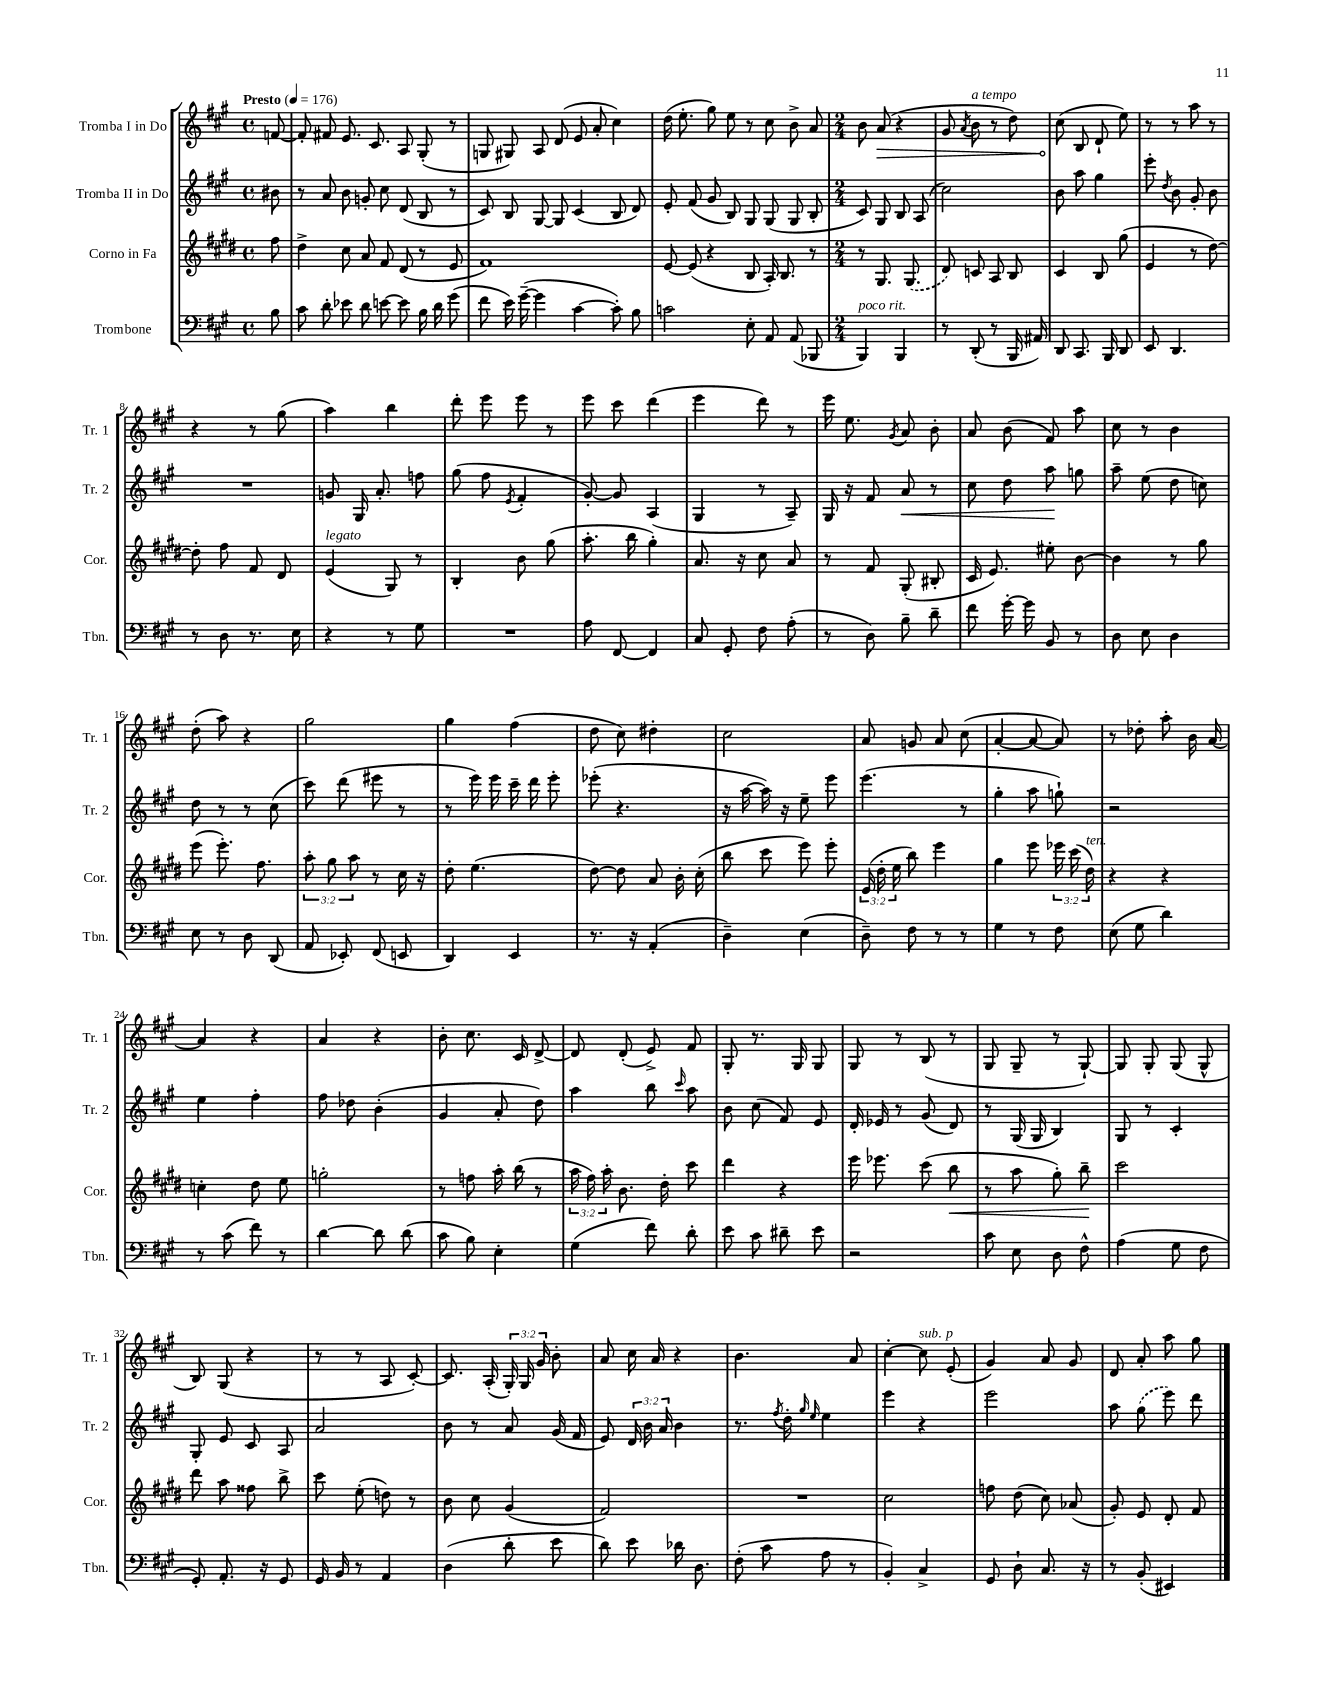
<<
\new StaffGroup <<
\new Staff = "s0" \with { instrumentName = "Tromba I in Do" shortInstrumentName = "Tr. 1" } {
    \clef treble \key a \major \defaultTimeSignature \time 4/4 \override Staff.TupletNumber.text = #tuplet-number::calc-fraction-text \partial 8 \tempo "Presto" 4 = 176
    \autoBeamOff f'8~ |
    f'8-. fis'8 e'8. cis'8. a8 gis8-.( r8 |
    g8 gis8) a8 d'8( e'8 a'8-. cis''4) |
    d''16( e''8.-. gis''8) e''8 r8 cis''8 b'8-> a'8 |
    \numericTimeSignature \time 2/4 b'8 \once \override Hairpin.circled-tip = ##t a'8\>( r4 |
    gis'8 \acciaccatura { a'8 } b'8^\markup { \italic "a tempo" } r8 d''8) |
    cis''8\!( b8 d'8-! e''8) |
    r8 r8 a''8 r8 |
    r4 r8 gis''8( |
    a''4) b''4 |
    d'''8-. e'''8 e'''8 r8 |
    e'''8 cis'''8 d'''4( |
    e'''4 d'''8) r8 |
    e'''16 e''8. \acciaccatura { gis'8 } a'8 b'8-. |
    a'8 b'8( fis'8) a''8 |
    cis''8 r8 b'4 |
    d''8-.( a''8) r4 |
    gis''2 |
    gis''4 fis''4( |
    d''8 cis''8) dis''4-. |
    cis''2 |
    a'8 g'8 a'8 cis''8( |
    a'4~-. a'8~ a'8) |
    r8 des''8-. a''8-. b'16 a'16~ |
    a'4 r4 |
    a'4 r4 |
    b'8-. cis''8. cis'16 d'8~-> |
    d'8 d'8-.( e'8->) fis'8 |
    gis8-. r8. gis16 gis8 |
    gis8 r8 b8( r8 |
    gis8 gis8-- r8 gis8~-!) |
    gis8 gis8-. gis8( gis8-^ |
    b8) gis8( r4 |
    r8 r8 a8 cis'8~-.) |
    cis'8. a16-.( \tuplet 3/2 { gis16-.) gis16 gis'16 } b'8-. |
    a'8 cis''16 a'16 r4 |
    b'4. a'8 |
    cis''4~-. cis''8^\markup { \italic "sub. p" } e'8-.( |
    gis'4) a'8 gis'8 |
    d'8 a'8-. a''8 gis''8 \bar "|." |
}
\new Staff = "s1" \with { instrumentName = "Tromba II in Do" shortInstrumentName = "Tr. 2" } {
    \clef treble \key a \major \defaultTimeSignature \time 4/4 \override Staff.TupletNumber.text = #tuplet-number::calc-fraction-text \partial 8
    \autoBeamOff bis'8 |
    r8 a'8 b'8 g'8-. cis''8 d'8( b8 r8 |
    cis'8) b8 gis8~ gis8 cis'4( b8 d'8) |
    e'8-. fis'8( gis'8 b8) gis8 gis8( gis8 b8-. |
    \numericTimeSignature \time 2/4 cis'8) gis8 b8 a8( |
    cis''2) |
    b'8 a''8 gis''4 |
    e'''8-. \acciaccatura { d''8 } b'8 gis'8-. b'8 |
    R2 |
    g'8 gis16 a'8.-. f''8 |
    gis''8( fis''8 \acciaccatura { e'8 } fis'4-. |
    gis'8~-.) gis'8 a4( |
    gis4 r8 a8--) |
    gis16 r16 fis'8 a'8\< r8 |
    cis''8 d''8 a''8\! g''8 |
    a''8-- e''8( d''8 c''8) |
    d''8 r8 r8 cis''8( |
    cis'''8) d'''8( eis'''8 r8 |
    r8 e'''16) e'''16 cis'''16-- d'''16 e'''8-. |
    ees'''8-.( r4. |
    r16 a''16~ a''16) r16 e''8-- e'''8 |
    e'''4.( r8 |
    gis''4-. a''8 g''8-!) |
    r2 |
    e''4 fis''4-. |
    fis''8 des''8 b'4-.( |
    gis'4 a'8-. d''8) |
    a''4 b''8 \grace { cis'''16 } a''8 |
    b'8 cis''8( fis'8) e'8 |
    d'16-. ees'16 r8 gis'8( d'8) |
    r8 gis16( gis16 b4) |
    gis8 r8 cis'4-. |
    gis8-. e'8 cis'8 a8 |
    a'2 |
    b'8 r8 a'8 gis'16( fis'16 |
    e'8) \tuplet 3/2 { d'16 b'16 a'16 } b'4 |
    r8. \acciaccatura { fis''8 } d''16-. \grace { gis''16 e''16 } e''4 |
    e'''4 r4 |
    e'''2 |
    a''8 \once \slurDashed gis''8( e'''8) d'''8 \bar "|." |
}
\new Staff = "s2" \with { instrumentName = "Corno in Fa" shortInstrumentName = "Cor." } {
    \clef treble \key e \major \defaultTimeSignature \time 4/4 \override Staff.TupletNumber.text = #tuplet-number::calc-fraction-text \partial 8
    \autoBeamOff fis''8 |
    dis''4-> cis''8 a'8 fis'8 dis'8( r8 e'8 |
    fis'1) |
    e'8~ e'8( r4 b8 a16-.) b8. r8 |
    \numericTimeSignature \time 2/4 r8 gis8. \once \slurDashed gis8.( |
    dis'8) c'8 a8 b8 |
    cis'4 b8 gis''8( |
    e'4 r8 dis''8~) |
    dis''8-. fis''8 fis'8 dis'8 |
    e'4^\markup { \italic "legato" }( gis8) r8 |
    b4-. b'8 gis''8( |
    a''8.-. b''16 gis''4-.) |
    a'8. r16 cis''8 a'8 |
    r8 fis'8 gis8-.( bis8-. |
    cis'16 e'8.) eis''8-. b'8~ |
    b'4 r8 gis''8 |
    e'''8( e'''8.-.) fis''8. |
    \tuplet 3/2 { a''8-. gis''8 a''8 } r8 cis''16 r16 |
    dis''8-. e''4.( |
    dis''8~) dis''8 a'8 b'16-. cis''16-.( |
    b''8 cis'''8 e'''8) e'''8-. |
    \tuplet 3/2 { e'16( dis''16-. e''16 } b''8) e'''4 |
    gis''4 e'''8 \tuplet 3/2 { ees'''16 cis'''16( dis''16^\markup { \italic "ten." }) } |
    r4 r4 |
    c''4-. dis''8 e''8 |
    g''2-. |
    r8 f''8 a''16-. b''16( r8 |
    \tuplet 3/2 { a''16 fis''16) a''16-. } b'8. dis''16-. cis'''8 |
    dis'''4 r4 |
    e'''16 ees'''8. cis'''8( b''8\< |
    r8 a''8 gis''8-.) b''8--\! |
    cis'''2 |
    dis'''8 a''8 fisis''8 b''8-> |
    cis'''8 e''8-.( d''8) r8 |
    b'8 cis''8 gis'4( |
    fis'2) |
    R2 |
    cis''2 |
    f''8 dis''8( cis''8) aes'8( |
    gis'8-.) e'8 dis'8-. fis'8 \bar "|." |
}
\new Staff = "s3" \with { instrumentName = "Trombone" shortInstrumentName = "Tbn." } {
    \clef bass \key a \major \defaultTimeSignature \time 4/4 \partial 8
    \autoBeamOff b8 |
    cis'8 d'8-. ees'8 d'8 e'8~ e'8 b16 d'16 gis'8( |
    fis'8 e'16) gis'16~--( gis'4 cis'4~ cis'8-.) b8 |
    c'2 e8-. a,8 a,8( bes,,8 |
    \numericTimeSignature \time 2/4 b,,4^\markup { \italic "poco rit." }) b,,4 |
    r8 d,8-.( r8 b,,16 ais,16) |
    d,8 cis,8. b,,16 d,8 |
    e,8 d,4. |
    r8 d8 r8. e16 |
    r4 r8 gis8 |
    R2 |
    a8 fis,8~ fis,4 |
    cis8 gis,8-. fis8 a8-.( |
    r8 d8) b8-- d'8-- |
    fis'8 gis'16~-. gis'16 b,8 r8 |
    d8 e8 d4 |
    e8 r8 d8 d,8( |
    a,8 ees,8-.) fis,8( e,8 |
    d,4) e,4 |
    r8. r16 a,4-.( |
    d4--) e4( |
    d8--) fis8 r8 r8 |
    gis4 r8 fis8 |
    e8( gis8 d'4) |
    r8 cis'8( fis'8) r8 |
    d'4~ d'8 d'8( |
    cis'8 b8) e4-. |
    gis4( fis'8) d'8-. |
    e'8 cis'8 dis'8-- e'8 |
    r2 |
    cis'8 e8 d8 fis8-^ |
    a4( gis8 fis8 |
    gis,8-.) a,8.-. r16 gis,8 |
    gis,16 b,16 r8 a,4 |
    d4( d'8-. e'8 |
    d'8) e'8 des'16 d8. |
    fis8-.( cis'8 a8 r8 |
    b,4-.) cis4-> |
    gis,8 d8-! cis8. r16 |
    r8 b,8-.( eis,4) \bar "|." |
}
>>
>>
